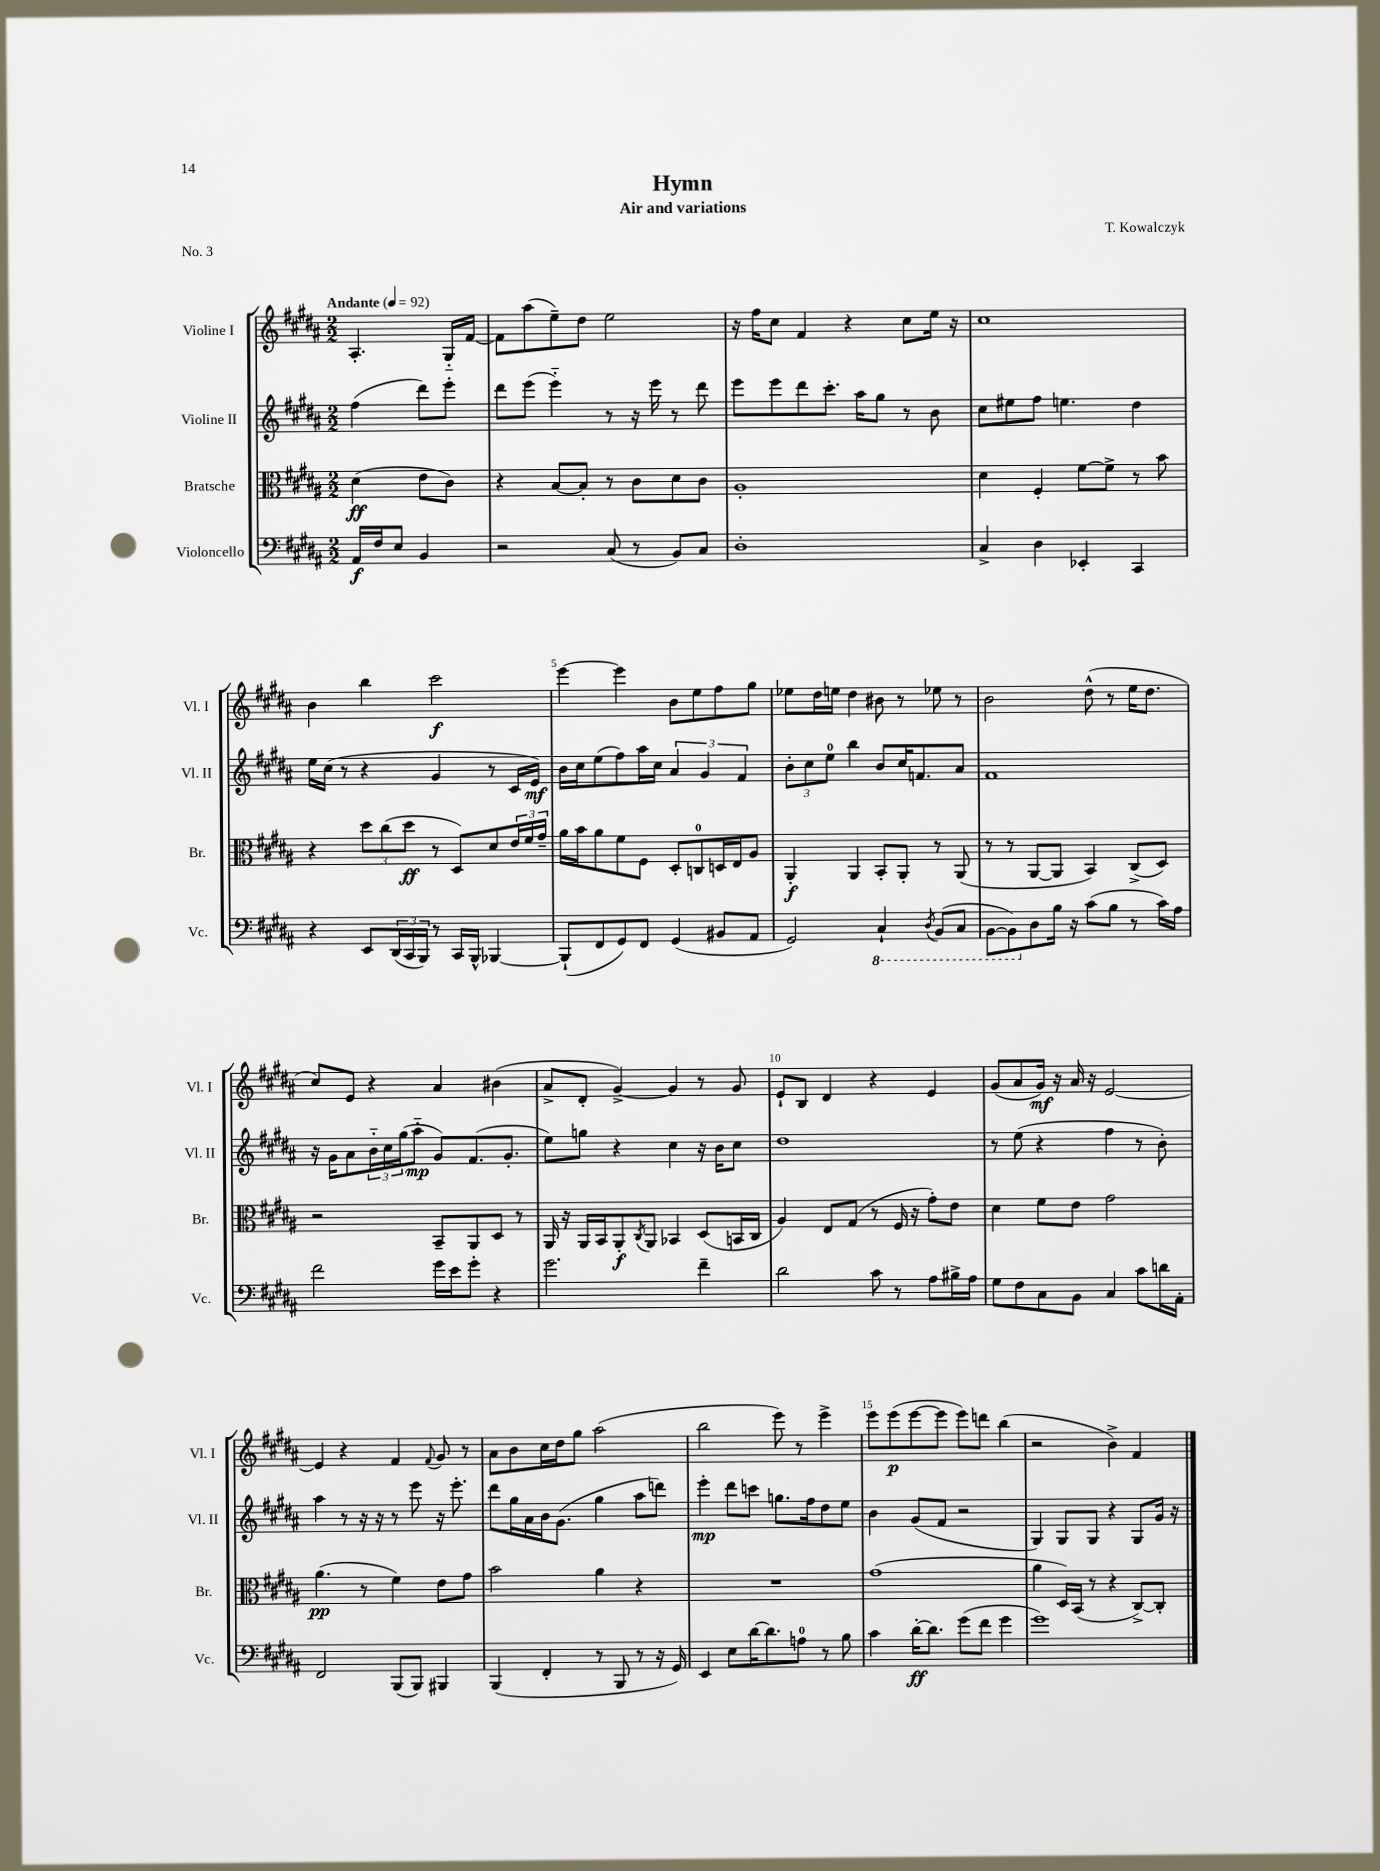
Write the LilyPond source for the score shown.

\header { title = "Hymn" composer = "T. Kowalczyk" subtitle = "Air and variations" piece = "No. 3" }
<<
\new StaffGroup <<
\new Staff = "s0" \with { instrumentName = "Violine I" shortInstrumentName = "Vl. I" } {
    \clef treble \key b \major \numericTimeSignature \time 2/2 \partial 2 \tempo "Andante" 4 = 92
    ais4.-. gis16-_ fis'16~ |
    fis'8 ais''8( e''8--) dis''8 e''2 |
    r16 fis''16 cis''8 fis'4 r4 cis''8 e''16 r16 |
    cis''1 |
    b'4 b''4 cis'''2\f |
    e'''4~ e'''4 b'8 e''8 fis''8 gis''8 |
    ees''8 dis''16 e''16 dis''4 bis'8 r8 ees''8 r8 |
    b'2 dis''8-^( r8 e''16 dis''8. |
    cis''8) e'8 r4 ais'4 bis'4( |
    ais'8-> dis'8-. gis'4~->) gis'4 r8 gis'8 |
    e'8-! b8 dis'4 r4 e'4 |
    gis'8( ais'8 gis'16\mf) r16 ais'16 r16 e'2~ |
    e'4 r4 fis'4 \appoggiatura { fis'8 } gis'8 r8 |
    ais'8 b'8 cis''16 dis''16 gis''8 ais''2( |
    b''2 e'''8) r8 e'''4-> |
    e'''8 e'''8\p( e'''8~ e'''8 e'''8) d'''8 b''4( |
    r2 b'4->) fis'4 \bar "|." |
}
\new Staff = "s1" \with { instrumentName = "Violine II" shortInstrumentName = "Vl. II" } {
    \clef treble \key b \major \numericTimeSignature \time 2/2 \partial 2
    fis''4( dis'''8) e'''8-. |
    dis'''8 e'''8( e'''4-_) r8 r16 e'''16 r8 dis'''8 |
    e'''8 e'''8 dis'''8 cis'''8.-. ais''16 gis''8 r8 b'8 |
    cis''8 eis''8 fis''8 e''4. dis''4 |
    e''16 cis''16( r8 r4 gis'4 r8 cis'16 e'16\mf) |
    b'16 cis''16 e''8( fis''8) ais''16 cis''16 \tuplet 3/2 { ais'4 gis'4 fis'4 } |
    \tuplet 3/2 { b'8-. cis''8 e''8-0 } b''4 b'8 cis''16 f'8. ais'8 |
    fis'1 |
    r16 gis'16 ais'8 \tuplet 3/2 { b'16-_ cis''16 gis''16( } ais''8-_\mp gis'8) fis'8.( gis'8.-. |
    e''8) g''8 r4 cis''4 r16 b'16 cis''8 |
    dis''1 |
    r8 e''8( r4 fis''4 r8 b'8-.) |
    ais''4 r8 r16 r16 r8 e'''8 r16 e'''8.-. |
    dis'''8 gis''16 ais'16 b'16 gis'8.( gis''4 ais''8 d'''8) |
    e'''4-.\mp dis'''8 c'''8 g''8. fis''16 dis''8 e''8 |
    b'4 gis'8( fis'8 r2 |
    gis4) gis8 gis8 r4 gis8 gis'16 r16 \bar "|." |
}
\new Staff = "s2" \with { instrumentName = "Bratsche" shortInstrumentName = "Br." } {
    \clef alto \key b \major \numericTimeSignature \time 2/2 \partial 2
    dis'4\ff( e'8 cis'8) |
    r4 b8~ b8-. r8 cis'8 dis'8 cis'8 |
    ais1-. |
    dis'4 fis4-. fis'8~ fis'8-> r8 b'8 |
    r4 \tuplet 3/2 { dis''8 cis''8( dis''8\ff } r8 dis8) dis'8 \tuplet 3/2 { e'16 fis'16 gis'16-- } |
    ais'16 b'16 ais'8 fis'8 fis8 dis8-. c8-0 d16 e16 ais8 |
    ais,4-.\f ais,4 b,8-. ais,8-. r8 ais,8( |
    r8 r8 ais,8~ ais,8 b,4) cis8->( dis8) |
    r2 b,8-- ais,8 dis8 r8 |
    ais,16 r16 ais,16 b,16 ais,8-.\f \acciaccatura { cis8 } ais,8 bes,4 dis8( b,16 cis16 |
    ais4) e8 gis8( r8 fis16 r16 gis'8-.) e'8 |
    dis'4 fis'8 e'8 gis'2 |
    ais'4.\pp( r8 fis'4) e'8 gis'8 |
    b'2 ais'4 r4 |
    R1 |
    gis'1( |
    ais'4 dis16) b,16( r8 r4 cis8~->) cis8-. \bar "|." |
}
\new Staff = "s3" \with { instrumentName = "Violoncello" shortInstrumentName = "Vc." } {
    \clef bass \key b \major \numericTimeSignature \time 2/2 \partial 2
    ais,16\f fis16 e8 b,4 |
    r2 cis8( r8 b,8) cis8 |
    dis1-. |
    cis4-> dis4 ees,4-. cis,4 |
    r4 e,8 \tuplet 3/2 { dis,16( cis,16 b,,16) } r8 cis,16 b,,16-^ bes,,4~ |
    bes,,8-!( fis,8 gis,8) fis,8 gis,4( bis,8 ais,8 |
    gis,2) \ottava #-1 cis,4-! \acciaccatura { dis,8 } b,,8( cis,8 |
    b,,8~ b,,8) \ottava #0 dis8 b16 r16 cis'8( b8 r8 cis'16) ais16 |
    fis'2 gis'16 e'16 gis'8-. r4 |
    gis'2. fis'4-- |
    dis'2 cis'8 r8 ais8 bis16-> ais16 |
    gis8 fis8 cis8 b,8 cis4 cis'8 d'16 ais,16-. |
    fis,2 b,,8( b,,8) bis,,4 |
    b,,4( fis,4-. r8 b,,8 r8 r16 gis,16) |
    e,4 e8 dis'16~ dis'8. a8-0 r8 b8 |
    cis'4 dis'16~-.\ff dis'8. gis'8( fis'8 gis'4 |
    gis'1) \bar "|." |
}
>>
>>
\layout { \context { \Score \override BarNumber.break-visibility = ##(#f #t #t) barNumberVisibility = #(every-nth-bar-number-visible 5) } }
